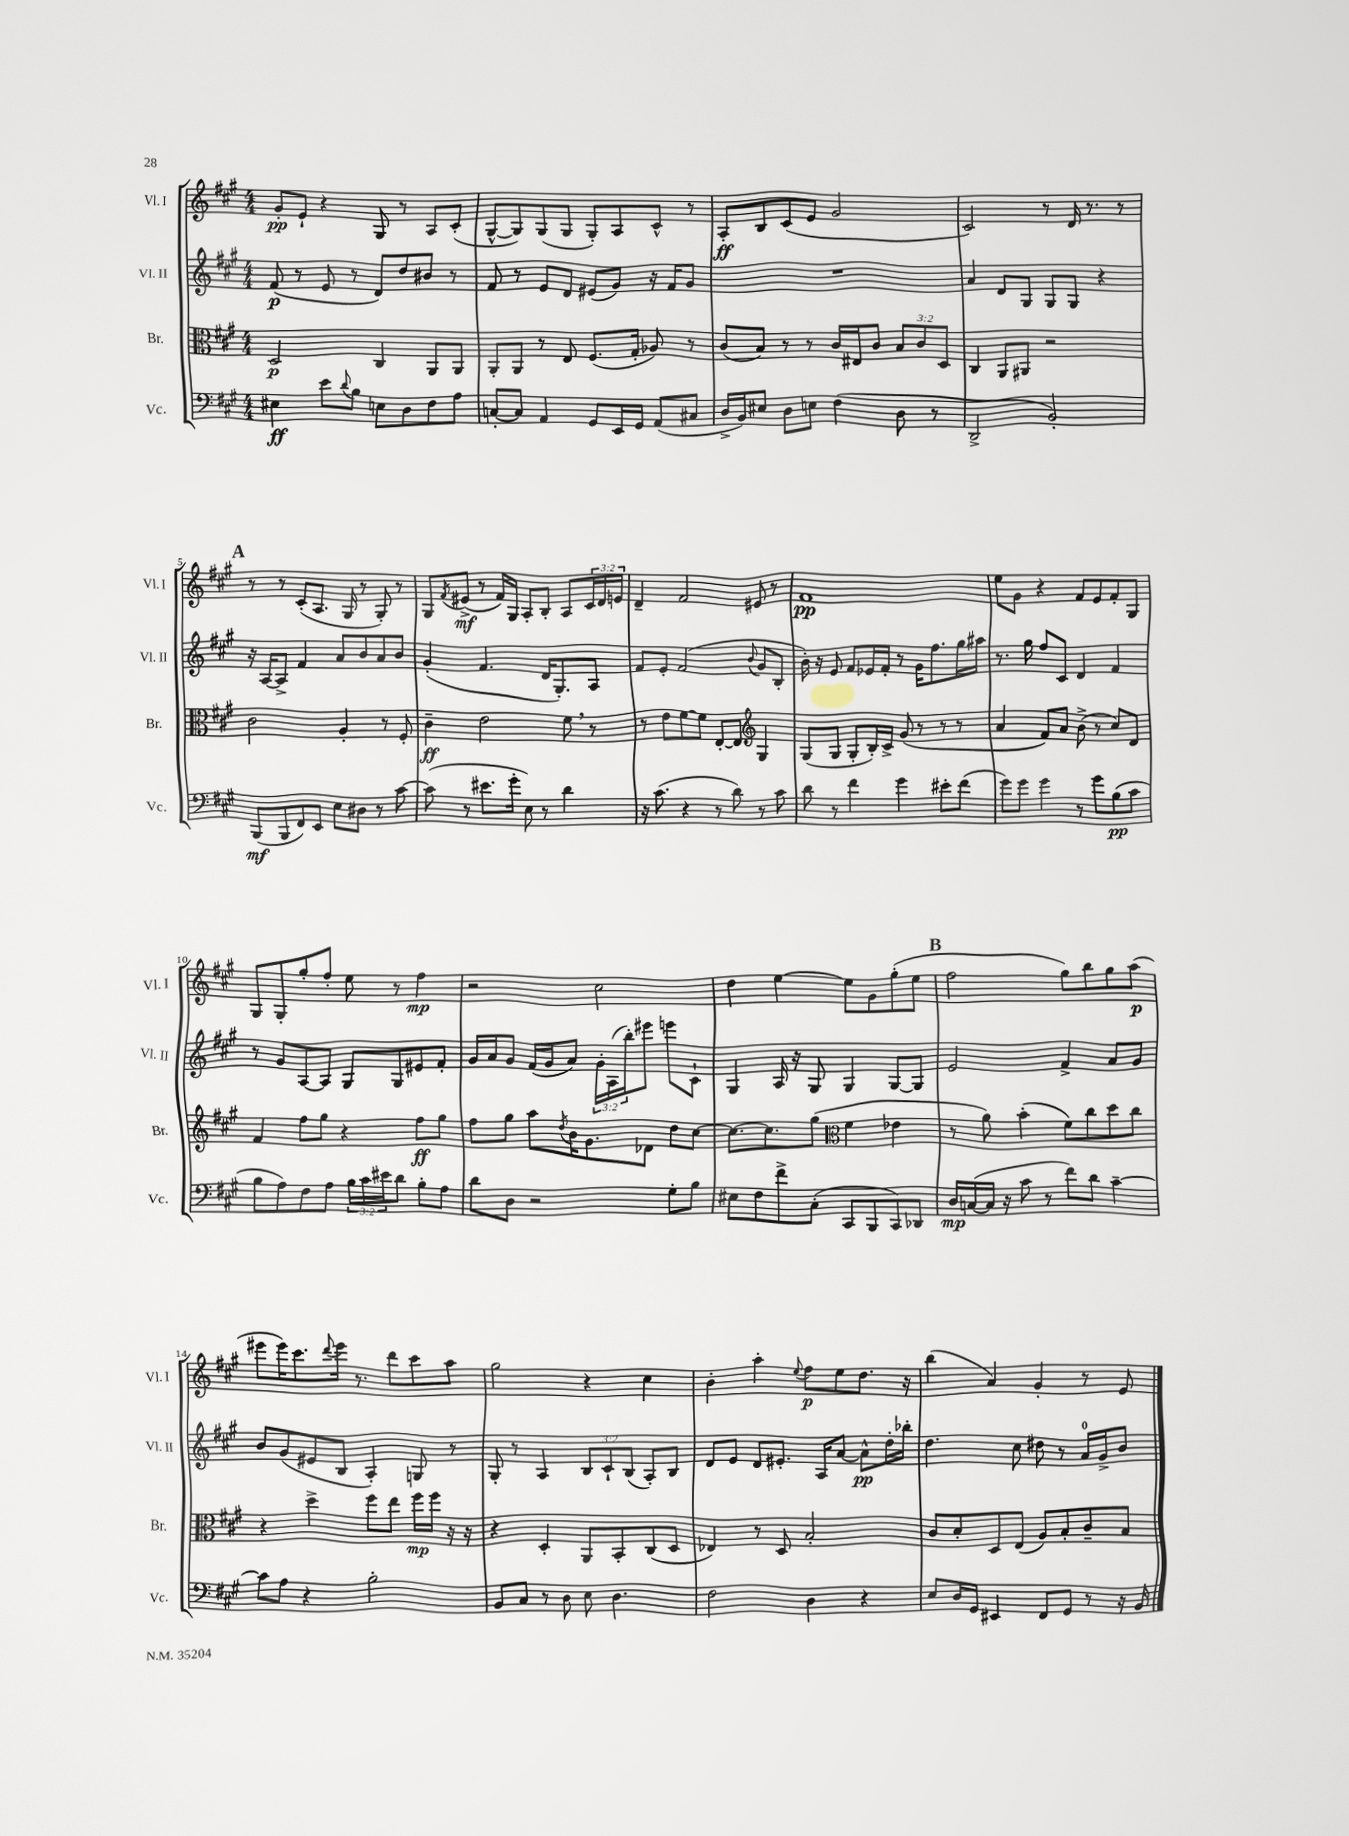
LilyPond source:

<<
\new StaffGroup <<
\new Staff = "s0" \with { instrumentName = "Vl. I" shortInstrumentName = "Vl. I" } {
    \clef treble \key a \major \numericTimeSignature \time 4/4 \override Staff.TupletNumber.text = #tuplet-number::calc-fraction-text
    gis'8-.\pp e'8-! r4 gis8 r8 a8 cis'8-.( |
    gis8~-^ gis8) gis8( gis8 gis8-.) a8 cis'8-^ r8 |
    a8-.\ff b8 cis'8( e'8 gis'2 |
    cis'2) r8 d'16 r8. r8 |
    \mark \markup { \bold "A" } r8 r8 cis'8-.( a8. gis16 r8 gis8-.) r8 |
    gis8 \acciaccatura { fis'8 } eis'8->\mf( r8 fis'16) gis16 a8-. b8-. a8 \tuplet 3/2 { cis'16 d'16 e'16 } |
    d'4-- fis'2 eis'8 r8 |
    fis'1\pp |
    e''8 gis'8 r4 fis'8 e'8 fis'8-. gis8 |
    gis8 gis8-. gis''8-. fis''8-. e''8 r8 fis''4\mp |
    r2 cis''2 |
    d''4 e''4~ e''8 gis'8 gis''8-.( e''8 |
    \mark \markup { \bold "B" } fis''2 gis''8) b''8 gis''8 a''8\p( |
    eis'''8 eis'''16) cis'''8. \appoggiatura { d'''8 } eis'''16 r8. d'''8 cis'''8 a''8 |
    gis''2 r4 cis''4 |
    b'4-. a''4-. \appoggiatura { e''8 } fis''8\p e''8 d''8. r16 |
    b''4( a'4) gis'4-. r8 e'8 \bar "|." |
}
\new Staff = "s1" \with { instrumentName = "Vl. II" shortInstrumentName = "Vl. II" } {
    \clef treble \key a \major \numericTimeSignature \time 4/4 \override Staff.TupletNumber.text = #tuplet-number::calc-fraction-text
    fis'8\p( r8 e'8 r8 d'8) d''8 bis'8 r8 |
    fis'8 r8 e'8 d'8 eis'8( gis'8) r16 fis'16 gis'8 |
    R1 |
    a'4 d'8 gis8 gis8 gis8 r4 |
    \mark \markup { \bold "A" } r16 a16~ a8-> fis'4 a'8 b'8 a'8 b'8 |
    gis'4-.( fis'4. d'16 gis8.-.) a8 |
    fis'8 e'8-. fis'2( \appoggiatura { b'8 } gis'8 b8-. |
    b'16-.) r16 e'8 fis'8 ees'16 fis'16-. r8 gis'16 fis''8. gis''16 ais''16 |
    r8. gis''16 fis''8 cis'8 d'4 fis'4 |
    r8 gis'8 a8~ a8 gis8 gis8 eis'8 fis'8-. |
    gis'16 a'16 gis'8 fis'16( gis'16 a'8) \tuplet 3/2 { gis'16-. a16( b''16-.) } eis'''8 e'''8 cis'8-! |
    gis4 a16 r16 gis8 gis4 gis8~ gis8 |
    \mark \markup { \bold "B" } e'2 fis'4-> a'8 gis'8 |
    b'8 gis'8( eis'8 b8 a4-.) g8 r8 |
    gis8-. r8 a4 \tuplet 3/2 { b8 cis'8-! b8( } a8-.) b8 |
    d'8 e'8 d'8 eis'8.-. a16 a'8~ a'8-^\pp d''16-. bes''16-. |
    d''4. cis''8 dis''8 r8 a'16-0 gis'16-> b'8 \bar "|." |
}
\new Staff = "s2" \with { instrumentName = "Br." shortInstrumentName = "Br." } {
    \clef alto \key a \major \numericTimeSignature \time 4/4 \override Staff.TupletNumber.text = #tuplet-number::calc-fraction-text
    d2\p cis4 a,8 a,8 |
    a,8-. a,8 r8 e8 fis8.( gis16-. aes8) r8 |
    cis'8( b8) r8 r8 cis'16 eis16 cis'8 \tuplet 3/2 { b8 cis'8 d8 } |
    cis4 a,8 ais,8 r2 |
    \mark \markup { \bold "A" } cis'2 a4-. r8 fis8-. |
    cis'4--\ff e'2 fis'8 \breathe r8 |
    r8 e'8 fis'8~ fis'8 e8~-. e8 \clef treble gis4 |
    gis8( gis8 gis8-. b16-.) cis'16-> gis'8( r8 r8 r8 |
    a'4 fis'8) a'8 b'8->( r8 cis''8) d'8 |
    fis'4 fis''8 gis''8 r4 fis''8\ff gis''8 |
    fis''8 gis''8 a''8 \acciaccatura { d''8 } b'16 gis'8. des'8 d''8 cis''8~ |
    cis''8.~ cis''8. gis''8( \clef alto fis'4 ees'4 |
    \mark \markup { \bold "B" } r8 a'8) b'4-.( fis'8) cis''8 d''8 cis''8 |
    r4 d''4-> fis''8 e''8 fis''16\mp fis''16 r16 r16 |
    r4 d4-. a,8 b,8-. cis8( d8 |
    ees4) r8 d8 b2-. |
    cis'8 d'8-. d8 e8( a8) b8-. cis'8-- b8 \bar "|." |
}
\new Staff = "s3" \with { instrumentName = "Vc." shortInstrumentName = "Vc." } {
    \clef bass \key a \major \numericTimeSignature \time 4/4 \override Staff.TupletNumber.text = #tuplet-number::calc-fraction-text
    eis4\ff e'8 \appoggiatura { d'8 } b8 e8 d8 fis8 a8 |
    c8~-. c8 a,4 gis,8 e,16 gis,16 a,8( cis8 |
    d16-> b,16) eis8 d8 e8 fis4( d8 r8 |
    d,2-> b,2-.) |
    \mark \markup { \bold "A" } b,,8\mf( b,,8 fis,8) e,8 e8 dis8 r8 cis'8~ |
    cis'8( r8 eis'8. gis'16-. e8) r8 d'4 |
    r16 cis'8.( r4 r8 d'8) r8 cis'8 |
    d'8 r8 fis'4 gis'4 eis'8-. fis'8( |
    gis'8) gis'8 gis'4 r8 gis'8 b8\pp( cis'8 |
    b8 a8) fis8 a8 \tuplet 3/2 { b16 cis'16 eis'16 } d'8 b8-. a8 |
    d'8 d8 r2 gis8-. b8 |
    eis8 fis8 fis'8-> cis8-.( cis,8 b,,8 cis,8) des,8 |
    \mark \markup { \bold "B" } d16\mp c16~( c16 r16 cis'8 r8 fis'8) d'8 cis'4~-- |
    cis'8 a8 r4 b2-. |
    b,8 cis8 r8 d8 e8 d4. |
    fis2 d4 r4 |
    e8 d16 gis,16 eis,4 fis,8 gis,8 r8 r16 b,16 \bar "|." |
}
>>
>>
